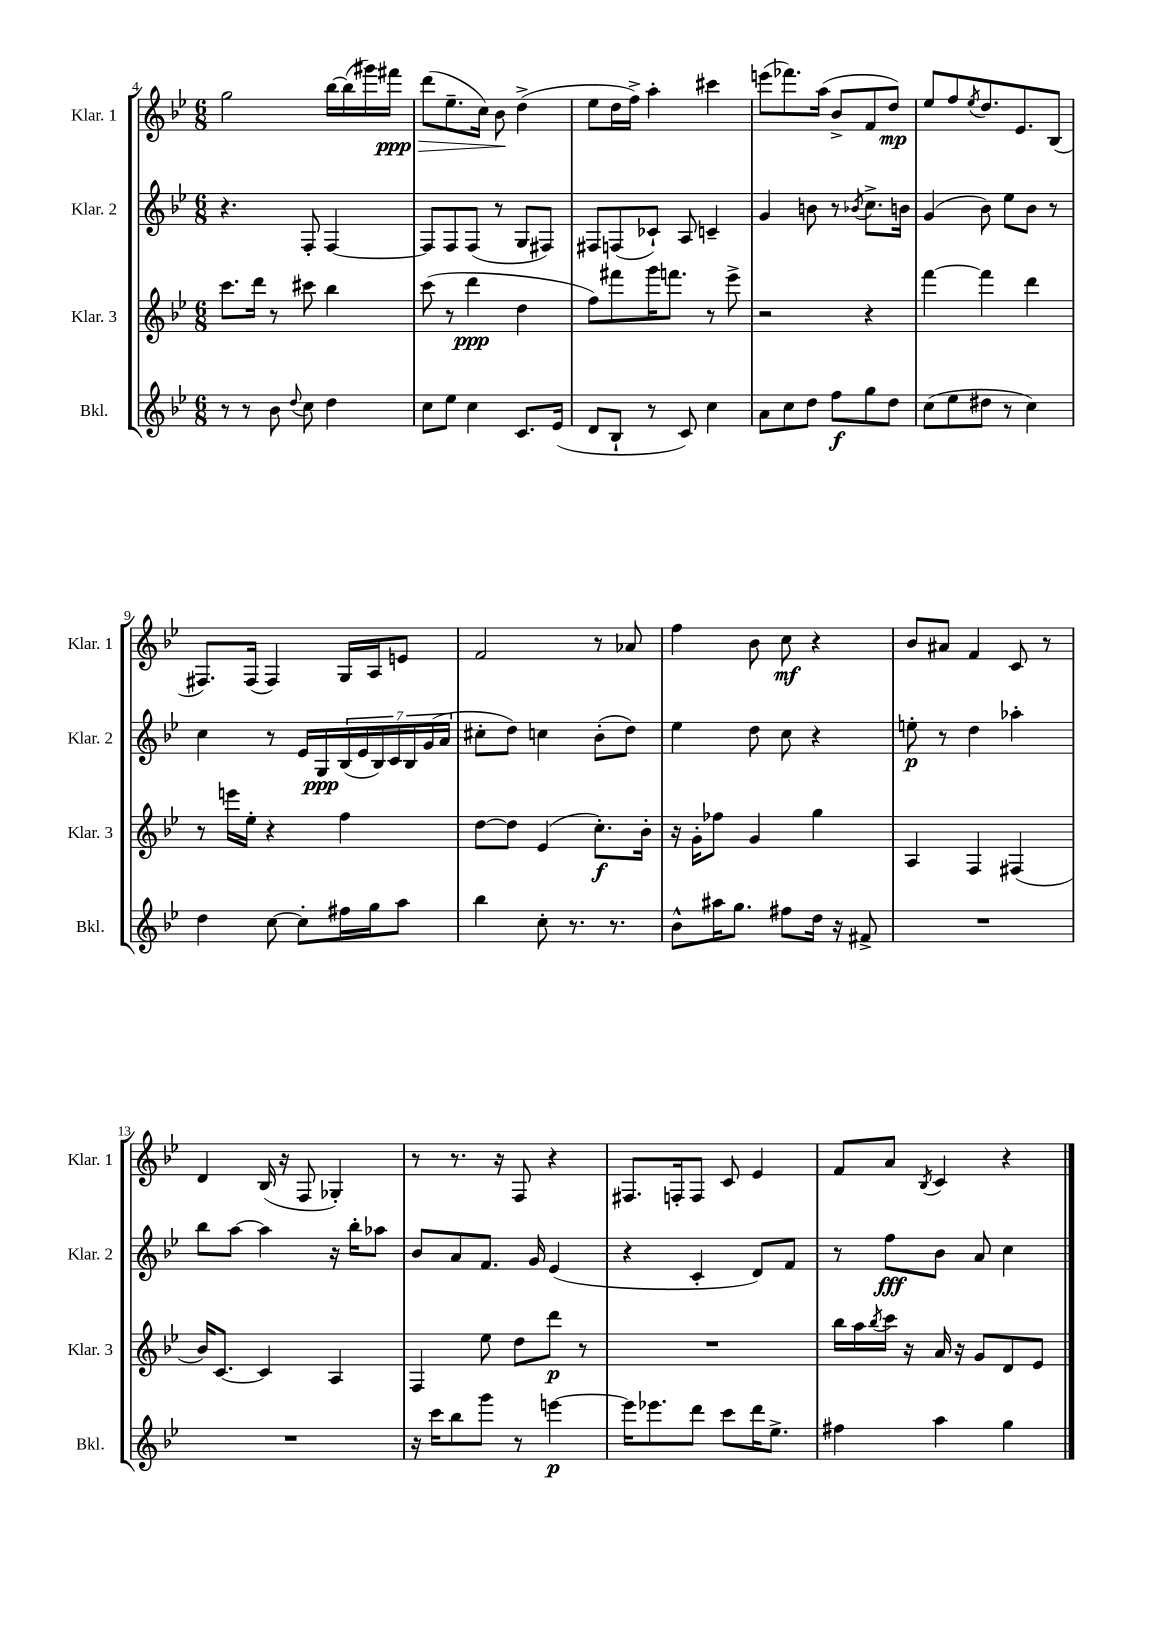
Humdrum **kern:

**kern	**dynam	**kern	**dynam	**kern	**dynam	**kern	**dynam
*part4	*part4	*part3	*part3	*part2	*part2	*part1	*part1
*staff4	*staff4	*staff3	*staff3	*staff2	*staff2	*staff1	*staff1
*I"Bkl.	*	*I"Klar. 3	*	*I"Klar. 2	*	*I"Klar. 1	*
*I'Bkl.	*	*I'Klar. 3	*	*I'Klar. 2	*	*I'Klar. 1	*
*clefG2	*	*clefG2	*	*clefG2	*	*clefG2	*
*k[b-e-]	*	*k[b-e-]	*	*k[b-e-]	*	*k[b-e-]	*
*M6/8	*	*M6/8	*	*M6/8	*	*M6/8	*
=4	=4	=4	=4	=4	=4	=4	=4
8r	.	8.ccc\L	.	4.r	.	2gg\	.
8r	.	.	.	.	.	.	.
.	.	16ddd\Jk	.	.	.	.	.
8b-\	.	8r	.	.	.	.	.
8qqdd/	.	.	.	.	.	.	.
8cc\	.	8ccc#X\	.	8F'/	.	.	.
4dd\	.	4bb-\	.	[4F/	.	[16bb-\LL	.
.	.	.	.	.	.	(16bb-\]	.
.	.	.	.	.	.	16ggg#X\)	.
!	!	!	!	!	!	!	!LO:HP:b
.	.	.	.	.	.	16fff#X\JJ	> ppp
=5	=5	=5	=5	=5	=5	=5	=5
8cc\L	.	(8ccc\	.	8F/L]	.	(8ddd\L	.
8ee-\J	.	8r	.	8F/	.	8.ee-~\	.
4cc\	.	4ddd\	ppp	(8F/J	.	.	.
.	.	.	.	.	.	16cc\Jk)	.
.	.	.	.	8r	.	8b-\	.
8.c/L	.	4dd\	.	8G/L	.	(4dd^\	]
.	.	.	.	8F#X/J)	.	.	.
(16e-/Jk	.	.	.	.	.	.	.
=6	=6	=6	=6	=6	=6	=6	=6
8d/L	.	8ff\L)	.	8F#X/L	.	8ee-\L	.
8B-`/J	.	8fff#X\	.	(8Fn/	.	16dd\L	.
.	.	.	.	.	.	16ff^\JJ)	.
8r	.	16ggg\K	.	8c-X`/J)	.	4aa'\	.
.	.	8.fffn\J	.	.	.	.	.
8c/)	.	.	.	8A/	.	.	.
4cc\	.	8r	.	4cn~/	.	4ccc#X\	.
.	.	8eee-^\	.	.	.	.	.
=7	=7	=7	=7	=7	=7	=7	=7
8a\L	.	2r	.	4g/	.	(8eeen\L	.
8cc\	.	.	.	.	.	8.fff-X\)	.
8dd\J	.	.	.	8bn\	.	.	.
.	.	.	.	.	.	(16aa\Jk	.
8ff\L	f	.	.	8r	.	8b-^/L	.
.	.	.	.	8qb-X/	.	.	.
8gg\	.	4r	.	8.cc^\L	.	8f/	.
8dd\J	.	.	.	.	.	8dd/J)	mp
.	.	.	.	16bn\Jk	.	.	.
=8	=8	=8	=8	=8	=8	=8	=8
(8cc\L	.	[4fff\	.	(4g/	.	8ee-/L	.
8ee-\	.	.	.	.	.	8ff/	.
.	.	.	.	.	.	8qee-/	.
8dd#X\J	.	4fff\]	.	8b-\)	.	8.dd/	.
8r	.	.	.	8ee-\L	.	.	.
.	.	.	.	.	.	8.e-/	.
4cc\)	.	4ddd\	.	8b-\J	.	.	.
.	.	.	.	8r	.	(8B-/J	.
!!LO:LB:g=z
=9	=9	=9	=9	=9	=9	=9	=9
4dd\	.	8r	.	4cc\	.	8.F#X/L)	.
.	.	16eeen\LL	.	.	.	.	.
.	.	16ee-'\JJ	.	.	.	(16F#/Jk	.
[8cc\	.	4r	.	8r	.	4F#/)	.
8cc'\L]	.	.	.	16e-/LL	.	.	.
.	.	.	.	16G/	ppp	.	.
16ff#X\L	.	4ff\	.	(28B-/	.	16G/LL	.
.	.	.	.	28e-/	.	.	.
16gg\J	.	.	.	.	.	16A/J	.
.	.	.	.	28B-/)	.	.	.
.	.	.	.	28c/	.	.	.
8aa\J	.	.	.	.	.	8en/J	.
.	.	.	.	28B-/	.	.	.
.	.	.	.	(28g/	.	.	.
.	.	.	.	28a/JJ	.	.	.
=10	=10	=10	=10	=10	=10	=10	=10
4bb-\	.	[8dd\L	.	8cc#X'\L	.	2f/	.
.	.	8dd\J]	.	8dd\J)	.	.	.
8cc'\	.	(4e-/	.	4ccn\	.	.	.
8.r	.	.	.	.	.	.	.
.	.	8.cc'\L)	f	(8b-'\L	.	8r	.
8.r	.	.	.	.	.	.	.
.	.	.	.	8dd\J)	.	8a-X/	.
.	.	16b-'\Jk	.	.	.	.	.
=11	=11	=11	=11	=11	=11	=11	=11
8b-^^\L	.	16r	.	4ee-\	.	4ff\	.
.	.	16g'\KL	.	.	.	.	.
16aa#X\K	.	8ff-X\J	.	.	.	.	.
8.gg\J	.	.	.	.	.	.	.
.	.	4g/	.	8dd\	.	8b-\	.
8ff#X\L	.	.	.	8cc\	.	8cc\	mf
16dd\Jk	.	4gg\	.	4r	.	4r	.
16r	.	.	.	.	.	.	.
8f#X^/	.	.	.	.	.	.	.
=12	=12	=12	=12	=12	=12	=12	=12
2.r	.	4A/	.	8een'\	p	8b-/L	.
.	.	.	.	8r	.	8a#X/J	.
.	.	4F/	.	4dd\	.	4f/	.
.	.	(4F#X/	.	4aa-X'\	.	8c/	.
.	.	.	.	.	.	8r	.
!!LO:LB:g=z
=13	=13	=13	=13	=13	=13	=13	=13
2.r	.	16b-/KL)	.	8bb-\L	.	4d/	.
.	.	[8.c/J	.	.	.	.	.
.	.	.	.	[8aa\J	.	.	.
.	.	4c/]	.	4aa\]	.	(16B-/	.
.	.	.	.	.	.	16r	.
.	.	.	.	.	.	8F/	.
.	.	4A/	.	16r	.	4G-X'/)	.
.	.	.	.	16bb-'\KL	.	.	.
.	.	.	.	8aa-X\J	.	.	.
=14	=14	=14	=14	=14	=14	=14	=14
16r	.	4F/	.	8b-/L	.	8r	.
16ccc\KL	.	.	.	.	.	.	.
8bb-\	.	.	.	8a/	.	8.r	.
8ggg\J	.	8ee-\	.	8.f/J	.	.	.
.	.	.	.	.	.	16r	.
8r	.	8dd\L	.	.	.	8F/	.
.	.	.	.	16g/	.	.	.
[4eeen\	p	8ddd\J	p	(4e-/	.	4r	.
.	.	8r	.	.	.	.	.
=15	=15	=15	=15	=15	=15	=15	=15
16eee\KL]	.	2.r	.	4r	.	8.F#X/L	.
8.eee-X\	.	.	.	.	.	.	.
.	.	.	.	.	.	16Fn'/k	.
8ddd\J	.	.	.	4c'/	.	8F/J	.
8ccc\L	.	.	.	.	.	8c/	.
16ddd\K	.	.	.	8d/L)	.	4e-/	.
8.ee-^\J	.	.	.	.	.	.	.
.	.	.	.	8f/J	.	.	.
=16	=16	=16	=16	=16	=16	=16	=16
4ff#X\	.	16bb-\LL	.	8r	.	8f/L	.
.	.	16aa\	.	.	.	.	.
.	.	8qbb-/	.	.	.	.	.
.	.	16ccc\JJ	.	8ff\L	fff	8a/J	.
.	.	16r	.	.	.	.	.
.	.	.	.	.	.	8qB-/	.
4aa\	.	16a/	.	8b-\J	.	4c/	.
.	.	16r	.	.	.	.	.
.	.	8g/L	.	8a/	.	.	.
4gg\	.	8d/	.	4cc\	.	4r	.
.	.	8e-/J	.	.	.	.	.
==	==	==	==	==	==	==	==
*-	*-	*-	*-	*-	*-	*-	*-
